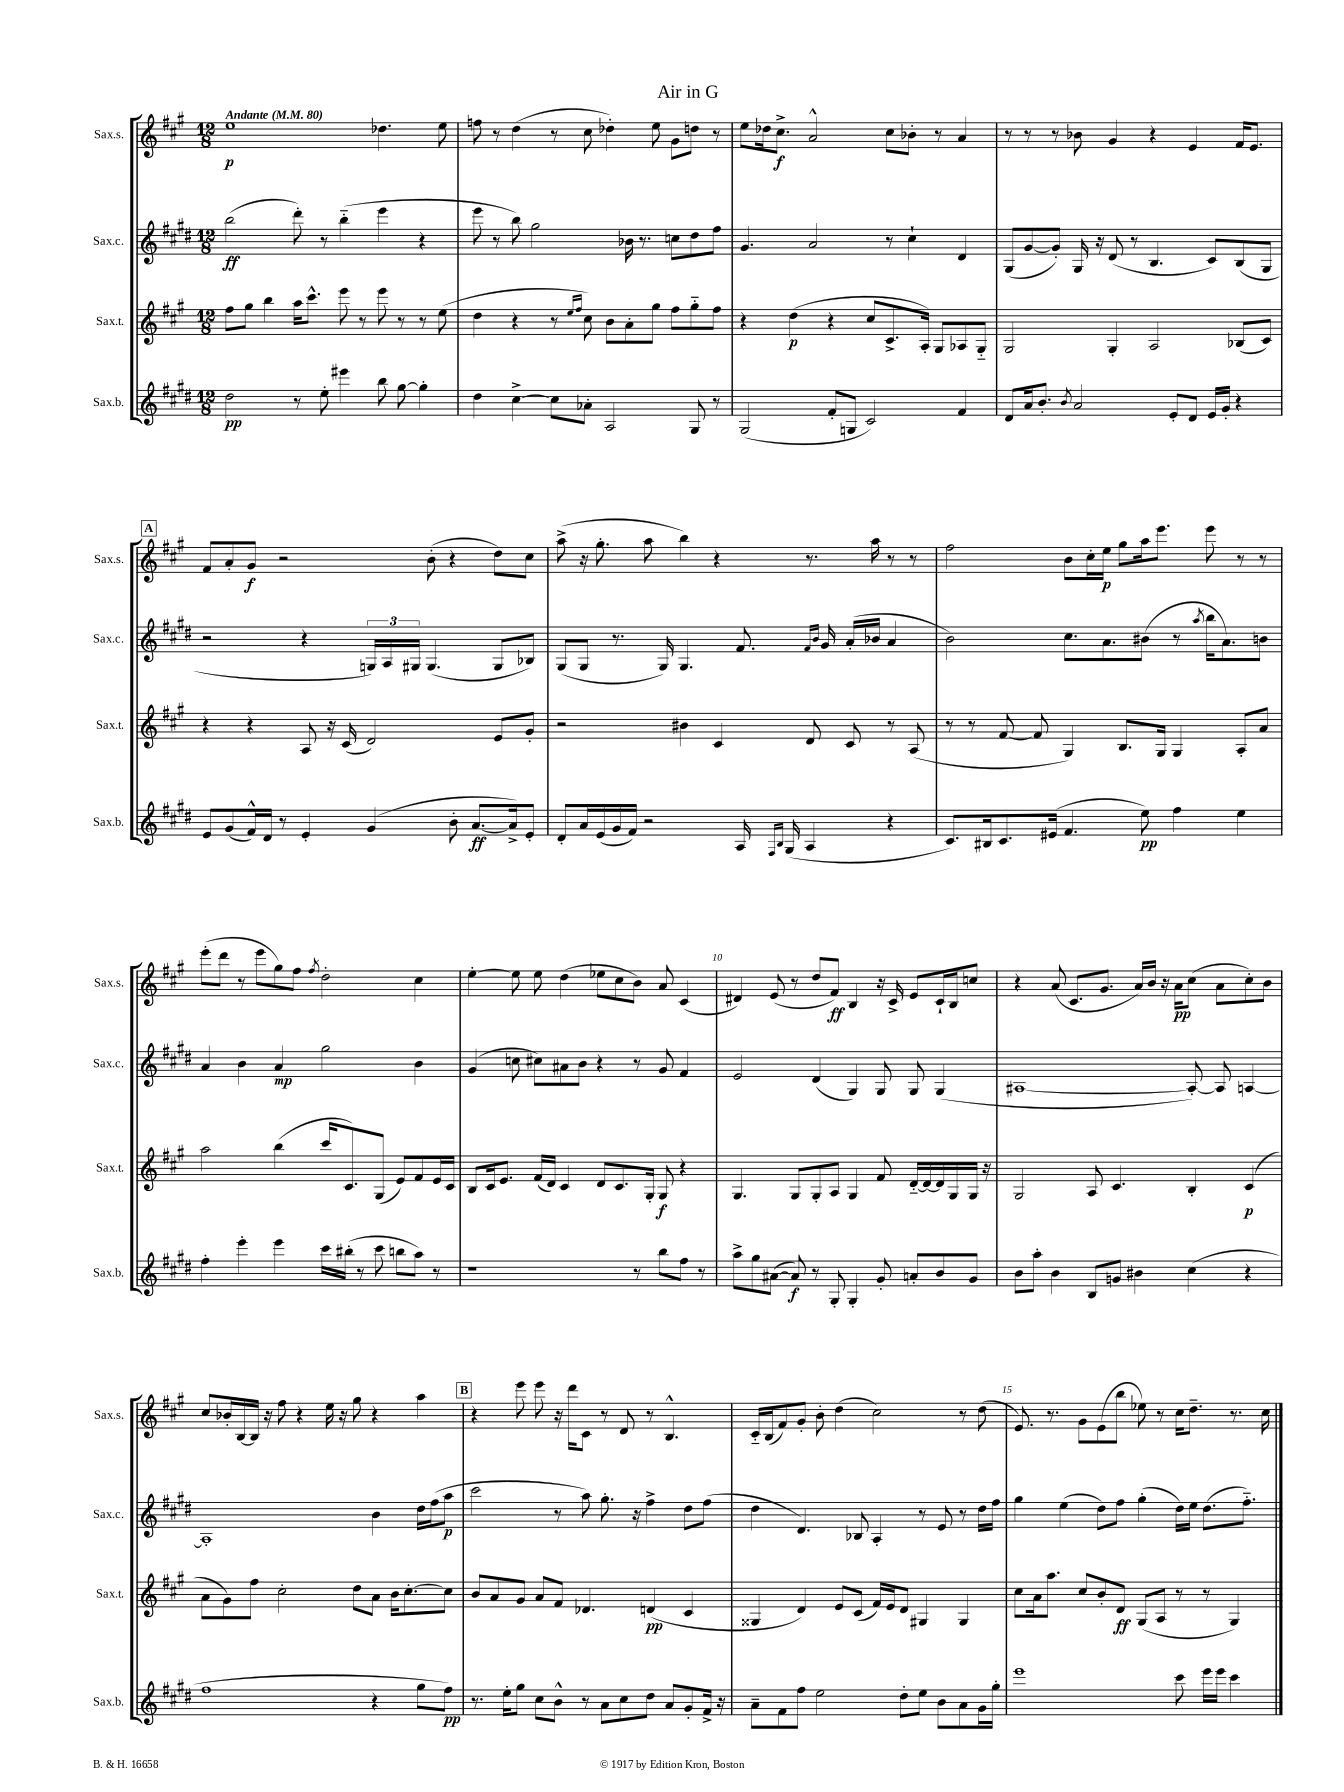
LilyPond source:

\header { title = "Air in G" }
<<
\new StaffGroup <<
\new Staff = "s0" \with { instrumentName = "Sax.s." shortInstrumentName = "Sax.s." } {
    \clef treble \key a \major \numericTimeSignature \time 12/8 \tempo "Andante" 4 = 80
    e''1\p des''4. e''8 |
    f''8 r8 d''4( r8 cis''8 des''4-.) e''8 gis'8 d''8 r8 |
    e''8 des''16 cis''8.->\f a'2-^ cis''8 bes'8-. r8 a'4 |
    r8 r8 r8 bes'8 gis'4 r4 e'4 fis'16 e'8. |
    \mark \markup { \box "A" } fis'8 a'8-. gis'8\f r2 b'8-.( r4 d''8) cis''8 |
    a''8->( r16 gis''8.-. a''8 b''4) r4 r8. a''16 r8 r8 |
    fis''2 b'8 cis''16-. e''16\p gis''8 a''16 e'''8. e'''8 r8 r8 |
    e'''8-.( d'''8 r8 e'''8 gis''8) fis''8 \acciaccatura { fis''8 } d''2-. cis''4 |
    e''4~-. e''8 e''8 d''4( ees''8 cis''8 b'8) a'8 cis'4( |
    dis'4) e'8( r8 d''8 fis'8\ff) b4 r16 cis'16-> e'8 cis'16-! b16 c''8 |
    r4 a'8( cis'8. gis'8. a'16) b'16 r16 a'16\pp cis''8( a'8 cis''8-.) b'8 |
    cis''8 bes'16-. b16~ b16 r16 fis''8 r4 e''16 r16 gis''8 r4 a''4 |
    \mark \markup { \box "B" } r4 e'''8 e'''8 r16 d'''16 cis'8 r8 d'8 r8 b4.-^ |
    cis'16-_ b16( fis'8) gis'8-. b'8-. d''4( cis''2) r8 d''8( |
    e'8.) r8. gis'8 e'8( b''8 ees''8) r8 cis''16 d''8.-- r8. cis''16 \bar "|." |
}
\new Staff = "s1" \with { instrumentName = "Sax.c." shortInstrumentName = "Sax.c." } {
    \clef treble \key e \major \numericTimeSignature \time 12/8
    b''2\ff( dis'''8-.) r8 b''4-_( e'''4 r4 |
    e'''8 r8 b''8) gis''2 bes'16 r8. c''8 dis''8 fis''8 |
    gis'4. a'2 r8 cis''4-! dis'4 |
    gis8( gis'8~ gis'8-.) gis16 r16 dis'8( r8 b4. cis'8) b8( gis8 |
    \mark \markup { \box "A" } r2 r4 \tuplet 3/2 { g16) a16 gis16 } gis4.( gis8 bes8) |
    gis8( gis8 r8. gis16) gis4. fis'8. \grace { fis'16 b'16 } gis'16 a'16-.( bes'16 a'4 |
    b'2) cis''8. a'8. bis'8( r8 \acciaccatura { a''8 } b''16 a'8.) b'8 |
    a'4 b'4 a'4\mp gis''2 b'4 |
    gis'4( c''8 cis''8) ais'8 b'8 r4 r8 gis'8 fis'4 |
    e'2 dis'4( gis4) gis8 gis8 gis4( |
    ais1~ ais8~-.) ais8 a4~ |
    a1-. b'4 dis''16 fis''16( a''8\p |
    \mark \markup { \box "B" } cis'''2 r8 a''8) gis''8.-. r16 fis''4-> dis''8 fis''8( |
    dis''4 dis'4.) bes8 a4-. r8 e'8 r8 dis''16 fis''16 |
    gis''4 e''4( dis''8) fis''8 gis''4-.( dis''16) e''16 dis''8.( fis''8.-_) \bar "|." |
}
\new Staff = "s2" \with { instrumentName = "Sax.t." shortInstrumentName = "Sax.t." } {
    \clef treble \key a \major \numericTimeSignature \time 12/8
    fis''8 gis''8 b''4 a''16 cis'''8.-^ e'''8 r8 e'''8 r8 r8 e''8( |
    d''4 r4 r8 \grace { e''16 fis''16 } cis''8) b'8 a'8-. gis''8 fis''8 gis''8-_ fis''8 |
    r4 d''4\p( r4 cis''8 cis'8.-> a16-.) gis8 aes8 gis8-_ |
    gis2 gis4-. a2 bes8( cis'8) |
    \mark \markup { \box "A" } r4 r4 a8 r16 cis'16( d'2) e'8 gis'8-. |
    r2 bis'4 cis'4 d'8 cis'8 r8 a8( |
    r8 r8 fis'8~ fis'8 gis4) b8. gis16 gis4 a8-. a'8 |
    a''2 b''4( cis'''16 cis'8.) gis8( e'8) fis'8 e'16 cis'16 |
    b8 cis'16 e'8. fis'16( d'16) cis'4 d'8 cis'8. gis16-. gis8\f r4 |
    gis4. gis8 gis8-. a8 gis4 fis'8 d'16~-_ d'16~ d'16 gis16 gis16 r16 |
    gis2 a8 cis'4. b4-. cis'4\p( |
    a'8 gis'8) fis''8 cis''2-. d''8 a'8 b'16 cis''8.~-. cis''8 |
    \mark \markup { \box "B" } b'8 a'8 gis'8 a'8 fis'8 des'4. d'4\pp( cis'4 |
    gisis4 d'4) e'8 cis'8( fis'16) e'16 d'8 gis4 gis4 |
    cis''8 a'16 a''8. cis''8 b'8-. d'8\ff gis8( a8 r8 r8 gis4) \bar "|." |
}
\new Staff = "s3" \with { instrumentName = "Sax.b." shortInstrumentName = "Sax.b." } {
    \clef treble \key e \major \numericTimeSignature \time 12/8
    dis''2\pp r8 e''8-. eis'''4 b''8 gis''8~ gis''4-. |
    dis''4 cis''4~-> cis''8 aes'8-. a2 gis8 r8 |
    gis2( fis'8-. g8 cis'2) fis'4 |
    dis'8 a'16 b'8.-. \acciaccatura { b'8 } a'2 e'8-. dis'8 e'16 gis'16-. r4 |
    \mark \markup { \box "A" } e'8 gis'8( fis'16-^) dis'16 r8 e'4-. gis'4( b'8-. a'8.~\ff a'16->) e'8-. |
    dis'8-. a'16 e'16( gis'16 fis'16) r2 a16 \grace { fis16 b16 } gis16( a4 r4 |
    cis'8.) bis16 cis'8. eis'16( fis'4. e''8\pp) fis''4 e''4 |
    fis''4-. e'''4-. e'''4 cis'''16 bis''16-.( r8 cis'''8 b''8 a''8) r8 |
    r1 r8 b''8 fis''8 r8 |
    a''8-> gis''8 ais'8~( ais'8\f) r8 gis8-. gis4-. gis'8-. a'8-. b'8 gis'8 |
    b'8 a''8-. b'4 b8 g'8 bis'4 cis''4( r4 |
    fis''1 r4 gis''8 fis''8\pp) |
    \mark \markup { \box "B" } r8. e''16-. gis''8 cis''8 b'8-^ r8 a'8 cis''8 dis''8 a'8 gis'8-. fis'16-> r16 |
    a'8-- fis'8 fis''8 e''2 dis''8-. e''8 b'8 a'8 gis'16 gis''16-. |
    e'''1 cis'''8 e'''16 e'''16 cis'''4 \bar "|." |
}
>>
>>
\layout { \context { \Score \override BarNumber.break-visibility = ##(#f #t #t) barNumberVisibility = #(every-nth-bar-number-visible 5) } }
